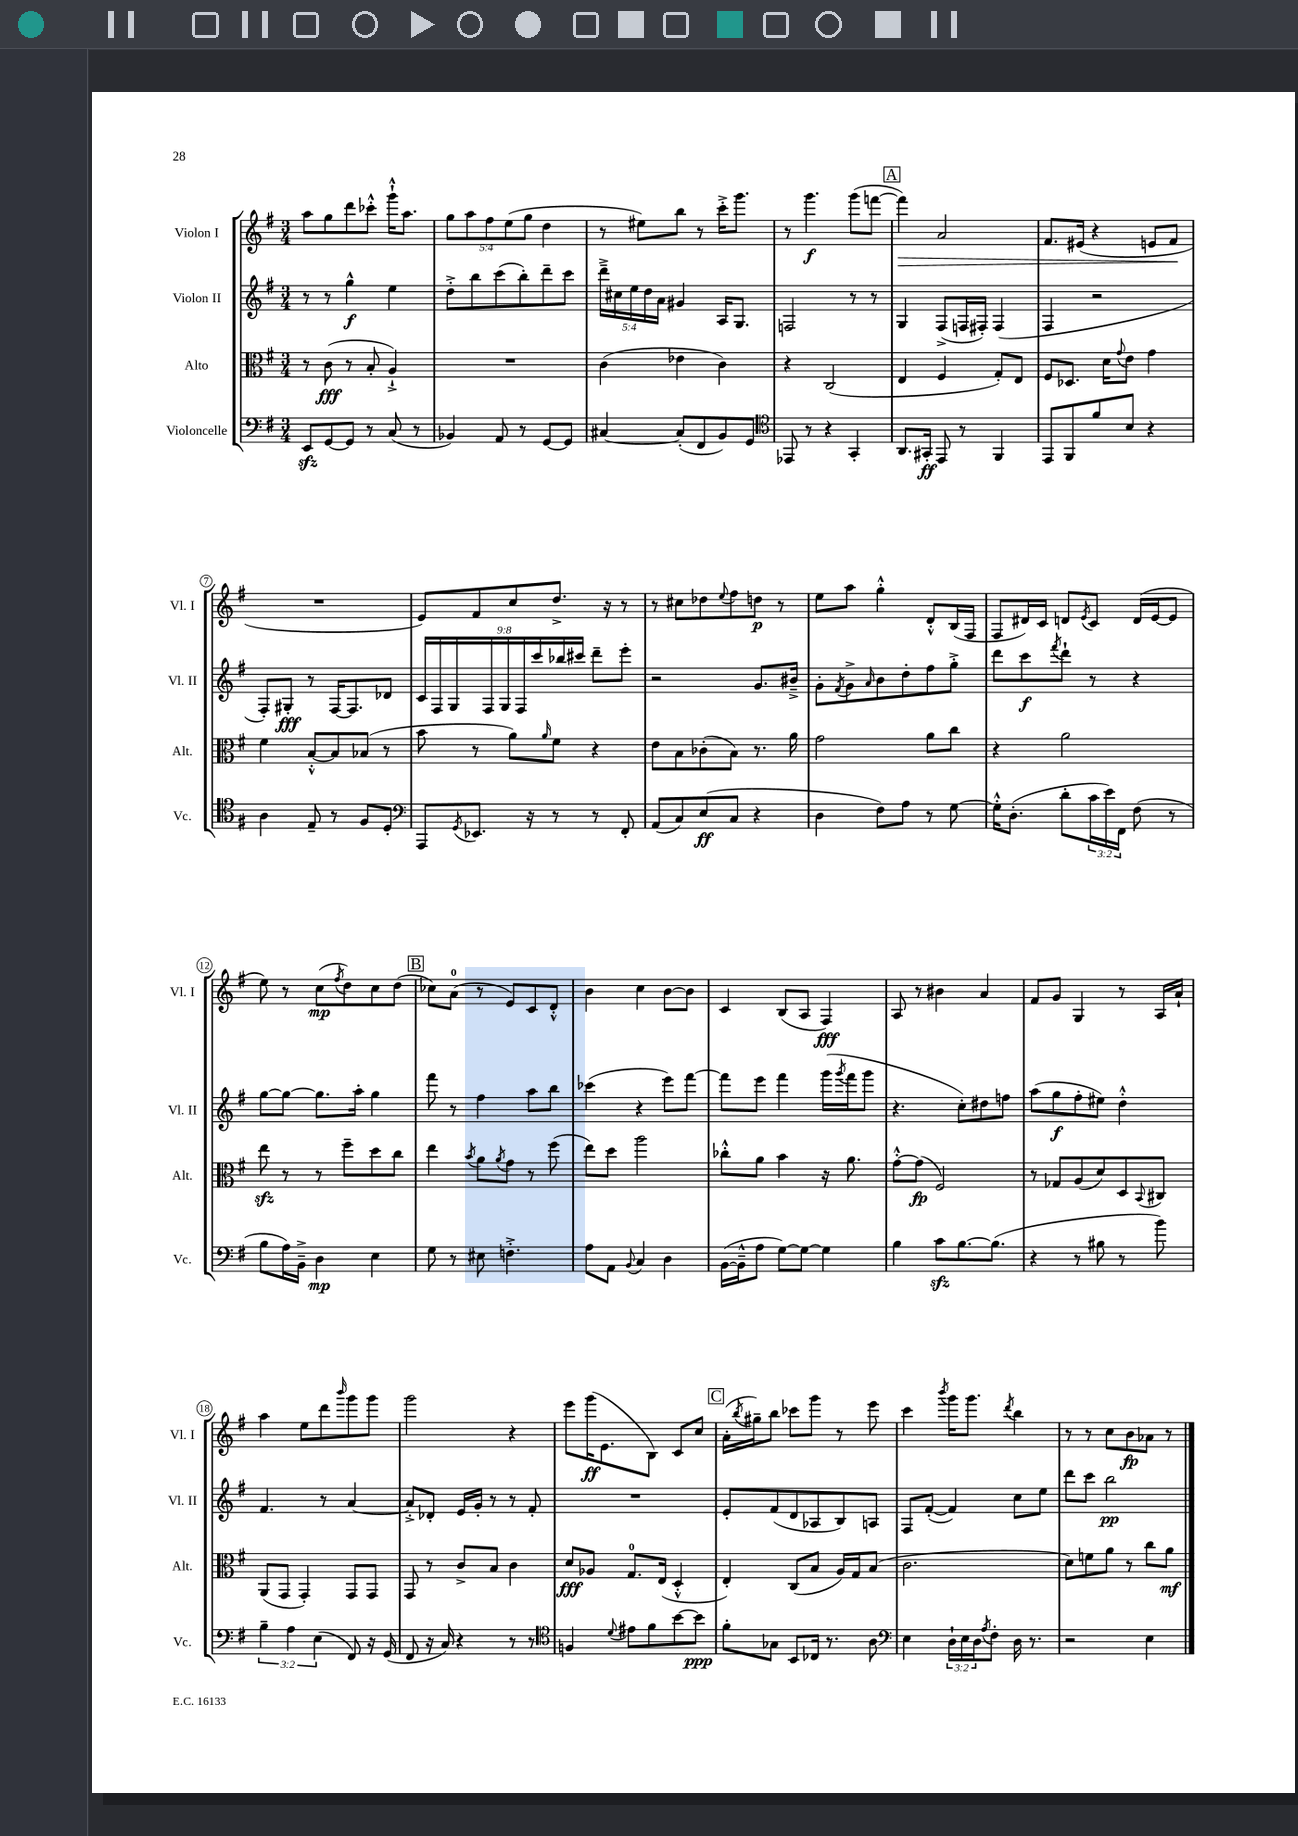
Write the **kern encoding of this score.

**kern	**dynam	**kern	**dynam	**kern	**dynam	**kern	**dynam
*part4	*part4	*part3	*part3	*part2	*part2	*part1	*part1
*staff4	*staff4	*staff3	*staff3	*staff2	*staff2	*staff1	*staff1
*I"Violoncelle	*	*I"Alto	*	*I"Violon II	*	*I"Violon I	*
*I'Vc.	*	*I'Alt.	*	*I'Vl. II	*	*I'Vl. I	*
*clefF4	*	*clefC3	*	*clefG2	*	*clefG2	*
*k[f#]	*	*k[f#]	*	*k[f#]	*	*k[f#]	*
*M3/4	*	*M3/4	*	*M3/4	*	*M3/4	*
=1	=1	=1	=1	=1	=1	=1	=1
8EEzz/L	.	8r	.	8r	.	8aa\L	.
[8GG/	.	(8c\	fff	8r	.	8gg\	.
8GG/J]	.	8r	.	4gg^^\	f	8ddd\	.
8r	.	8B'/	.	.	.	8ccc-X'^^\J	.
(8C/	.	4A`^/)	.	4ee\	.	16ggg`^^\KL	.
.	.	.	.	.	.	8.aa\J	.
8r	.	.	.	.	.	.	.
=2	=2	=2	=2	=2	=2	=2	=2
4BB-X/)	.	2.r	.	8dd'^\L	.	10gg\L	.
.	.	.	.	.	.	10aa\	.
.	.	.	.	8bb\	.	.	.
.	.	.	.	.	.	10ff#\	.
8AA/	.	.	.	(8ccc\	.	.	.
.	.	.	.	.	.	(10ee\	.
8r	.	.	.	8bb'\)	.	.	.
.	.	.	.	.	.	10gg\J	.
[8GG/L	.	.	.	8ddd~\	.	4dd\	.
8GG/J]	.	.	.	8ccc\J	.	.	.
=3	=3	=3	=3	=3	=3	=3	=3
[4C#X/	.	(4c\	.	20ddd~^\LL	.	8r	.
.	.	.	.	20cc#X\	.	.	.
.	.	.	.	20ee\	.	.	.
.	.	.	.	.	.	8ee#X\L)	.
.	.	.	.	20dd\	.	.	.
.	.	.	.	20a\JJ	.	.	.
(8C#'/L]	.	4e-X\	.	4g#X/	.	8bb\J	.
8FF#/	.	.	.	.	.	8r	.
8BB/)	.	4c\)	.	16A/KL	.	16ccc'^\KL	.
.	.	.	.	8.G/J	.	8.ggg\J	.
8GG/J	.	.	.	.	.	.	.
=4	=4	=4	=4	=4	=4	=4	=4
*clefC4	*	*	*	*	*	*	*
8EE-X/	.	4r	.	2Fn/	.	8r	.
8r	.	.	.	.	.	4.ggg\	f
4r	.	(2C/	.	.	.	.	.
4GG'/	.	.	.	8r	.	(8ggg\L	.
.	.	.	.	8r	.	[8fffn\J	.
!!LO:REH:place=s1:t=A
=5	=5	=5	=5	=5	=5	=5	=5
!	!	!	!	!	!	!	!LO:HP:b
8.AA/L	.	4E/	.	4G/	.	4fff\])	>
16GG#X'/Jk	ff	.	.	.	.	.	.
8EE/	.	4F#/	.	(8F#^/L	.	2a/	.
8r	.	.	.	16Fn/L	.	.	.
.	.	.	.	16F#X'/JJ)	.	.	.
4FF#/	.	8G'/L)	.	(4F#/	.	.	.
.	.	8E/J	.	.	.	.	.
=6	=6	=6	=6	=6	=6	=6	=6
8EE/L	.	8F#/L	.	4F#/	.	8.f#/L	.
8FF#/	.	8.D-X/J	.	.	.	.	.
.	.	.	.	.	.	(16e#X/Jk	.
8f#/	.	.	.	2r	.	4r	.
.	.	16d\KL	.	.	.	.	.
.	.	8qqg/	.	.	.	.	.
8B/J	.	8e\J	.	.	.	.	.
4r	.	4g\	.	.	.	8en/L	.
.	.	.	.	.	.	8f#/J	.
.	.	.	.	.	.	.	]
!!LO:LB:g=z
=7	=7	=7	=7	=7	=7	=7	=7
4A\	.	4f#\	.	8F#'/L)	.	2.r	.
.	.	.	.	8G#X'/J	fff	.	.
8E~/	.	[8B'^^/L	.	8r	.	.	.
8r	.	8B/]	.	[16F#/KL	.	.	.
.	.	.	.	8.F#/]	.	.	.
8F#/L	.	(8B-X/J	.	.	.	.	.
8D'/J	.	8r	.	8d-X/J	.	.	.
=8	=8	=8	=8	=8	=8	=8	=8
*clefF4	*	*	*	*	*	*	*
8AAA/L	.	8b\	.	18c/LL	.	8e/L)	.
.	.	.	.	18F#/	.	.	.
.	.	.	.	18G/	.	.	.
8qGG/	.	.	.	.	.	.	.
8.EE-X/J	.	8r	.	.	.	8f#/	.
.	.	.	.	18F#/	.	.	.
.	.	.	.	18G/	.	.	.
.	.	8a\L)	.	.	.	8cc/	.
.	.	.	.	18F#/	.	.	.
16r	.	.	.	.	.	.	.
.	.	.	.	18ccc/	.	.	.
.	.	16qqa/	.	.	.	.	.
8r	.	8f#\J	.	.	.	8.dd^/J	.
.	.	.	.	18bb-X/	.	.	.
.	.	.	.	18ccc#X/JJ	.	.	.
8r	.	4r	.	8ddd~\L	.	.	.
.	.	.	.	.	.	16r	.
8FF#'/	.	.	.	8eee'\J	.	8r	.
=9	=9	=9	=9	=9	=9	=9	=9
(8AA/L	.	8e\L	.	2r	.	8r	.
8C/)	.	8B\	.	.	.	8cc#X\L	.
(8E/	ff	(8c-X'\	.	.	.	8dd-X\	.
.	.	.	.	.	.	8qqee/	.
8C/J	.	8B\J)	.	.	.	8ff#\	.
4r	.	8.r	.	8.g/L	.	8ddn\J	p
.	.	.	.	.	.	8r	.
.	.	16a\	.	16b#X~^/Jk	.	.	.
=10	=10	=10	=10	=10	=10	=10	=10
4D\	.	2g\	.	8g'\L	.	8ee\L	.
.	.	.	.	8qf#/	.	.	.
.	.	.	.	8g^\	.	8aa\J	.
.	.	.	.	16qqa/	.	.	.
8F#\L)	.	.	.	8b\	.	4gg'^^\	.
8A\J	.	.	.	8dd'\	.	.	.
8r	.	8a\L	.	8ff#\	.	8d'^^/L	.
[8G\	.	8cc\J	.	8gg'^\J	.	(16B/L	.
.	.	.	.	.	.	16F#/JJ	.
=11	=11	=11	=11	=11	=11	=11	=11
16G'^^\KL]	.	4r	.	8ddd\L	.	8F#/L	.
(8.D'\J	.	.	.	.	.	.	.
.	.	.	.	8ccc\	f	16d#X/L)	.
.	.	.	.	.	.	16c/JJ	.
.	.	.	.	8qfff#/	.	.	.
8d'\L	.	2a\	.	8ddd`\J	.	8dn/L	.
.	.	.	.	.	.	8qe/	.
24c\L	.	.	.	8r	.	8c/J	.
24e\)	.	.	.	.	.	.	.
24FF#\JJ	.	.	.	.	.	.	.
(8F#\	.	.	.	4r	.	(16d/LL	.
.	.	.	.	.	.	[16e/J	.
8r	.	.	.	.	.	8e/J]	.
!!LO:LB:g=z
=12	=12	=12	=12	=12	=12	=12	=12
8B\L	.	8eezz\	.	[8gg\L	.	8ee\)	.
16A\L)	.	8r	.	8gg\J_	.	8r	.
16BB~^\JJ	.	.	.	.	.	.	.
4D\	mp	8r	.	8.gg\L]	.	(8cc\L	mp
.	.	.	.	.	.	8qff#/	.
.	.	8ff#~\L	.	.	.	8dd\)	.
.	.	.	.	16aa'\Jk	.	.	.
4E\	.	8dd\	.	4gg\	.	8cc\	.
.	.	8cc\J	.	.	.	(8dd\J	.
!!LO:REH:place=s1:t=B
=13	=13	=13	=13	=13	=13	=13	=13
8G\	.	4ee\	.	8fff#\	.	8cc-X\L)	.
8r	.	.	.	8r	.	(8a\J	.
.	.	8qb/	.	.	.	.	.
8E#X\	.	8a\L	.	4ff#\	.	8r	.
.	.	8qa/	.	.	.	.	.
4.Fn'^\	.	8g\J	.	.	.	8e/L)	.
.	.	8r	.	8aa\L	.	8c/	.
.	.	(8ff#\	.	8bb\J	.	8d'^^/J	.
=14	=14	=14	=14	=14	=14	=14	=14
8A\L	.	8ee\L)	.	(4ccc-X\	.	4b\	.
8AA\J	.	8dd\J	.	.	.	.	.
8qqBB/	.	.	.	.	.	.	.
4C/	.	2aa\	.	4r	.	4cc\	.
4D\	.	.	.	8eee\L)	.	[8b\L	.
.	.	.	.	[8fff#\J	.	8b\J]	.
=15	=15	=15	=15	=15	=15	=15	=15
([16BB\LL	.	8cc-X'^^\L	.	8fff#\L]	.	4c/	.
16BB~^^\J]	.	.	.	.	.	.	.
8A\J	.	8a\J	.	8eee\J	.	.	.
[8G\L)	.	4b\	.	4fff#\	.	(8B/L	.
8G\J_	.	.	.	.	.	8A/J	.
4G\]	.	16r	.	(16ggg\LL	.	4F#/)	fff
.	.	.	.	8qggg/	.	.	.
.	.	8.a\	.	16fff#\J	.	.	.
.	.	.	.	8ggg\J	.	.	.
=16	=16	=16	=16	=16	=16	=16	=16
4B\	.	[8g'^^\L	.	4.r	.	8A/	.
.	.	(8g\J]	fp	.	.	8r	.
8czz\L	.	2F#/)	.	.	.	4b#X\	.
[8.B\	.	.	.	8cc'\L)	.	.	.
.	.	.	.	8dd#X\	.	4a/	.
(8.B\J]	.	.	.	.	.	.	.
.	.	.	.	8ffn\J	.	.	.
=17	=17	=17	=17	=17	=17	=17	=17
4r	.	8r	.	(8aa\L	.	8f#/L	.
.	.	8G-X/L	.	8gg\	f	8g/J	.
8r	.	(8A/	.	8ff#'\	.	4G/	.
8B#X\	.	8d/)	.	8ee#X\J)	.	.	.
8r	.	8D/	.	4dd'^^\	.	8r	.
.	.	8qqBB/	.	.	.	.	.
8b\)	.	8C#X/J	.	.	.	16A/LL	.
.	.	.	.	.	.	16a`/JJ	.
!!LO:LB:g=z
=18	=18	=18	=18	=18	=18	=18	=18
6B~\	.	(8AA/L	.	4.f#/	.	4aa\	.
.	.	8GG/J	.	.	.	.	.
6A\	.	.	.	.	.	.	.
.	.	4GG'/)	.	.	.	8ee\L	.
(6E\	.	.	.	.	.	.	.
.	.	.	.	8r	.	8ddd\	.
.	.	.	.	.	.	16qqbbb/	.
8FF#/)	.	8GG/L	.	[4a/	.	8ggg\	.
16r	.	8GG/J	.	.	.	8ggg\J	.
(16GG/	.	.	.	.	.	.	.
=19	=19	=19	=19	=19	=19	=19	=19
8FF#/	.	8GG/	.	8a'^/L]	.	2ggg\	.
16r	.	8r	.	8d-X'/J	.	.	.
16C/)	.	.	.	.	.	.	.
4r	.	8c^/L	.	16e/LL	.	.	.
.	.	.	.	16g'/JJ	.	.	.
.	.	8B/J	.	8r	.	.	.
8r	.	4c\	.	8r	.	4r	.
8r	.	.	.	8f#'/	.	.	.
=20	=20	=20	=20	=20	=20	=20	=20
*clefC4	*	*	*	*	*	*	*
4Fn/	.	8d/L	fff	2.r	.	8eee\L	.
.	.	8A-X/J	.	.	.	(16ggg\K	ff
.	.	.	.	.	.	8.e\	.
8qqd/	.	.	.	.	.	.	.
8e#X\L	.	8.G/L	.	.	.	.	.
8f#\	.	.	.	.	.	8B\J)	.
.	.	(16E/Jk	.	.	.	.	.
[8b\	.	4D'^^/	.	.	.	8c/L	.
8b\J]	ppp	.	.	.	.	8cc/J	.
!!LO:REH:place=s1:t=C
=21	=21	=21	=21	=21	=21	=21	=21
8f#'\L	.	4E'/)	.	8e'/L	.	(16a'\LL	.
.	.	.	.	.	.	8qbb/	.
.	.	.	.	.	.	16gg#X~\J)	.
8G-X\J	.	.	.	(8f#/	.	8bb\J	.
8BB/L	.	(8C/L	.	8d/	.	8ccc-X\L	.
16C-X/Jk	.	8B/J	.	8A-X/	.	8ggg\J	.
8.r	.	.	.	.	.	.	.
.	.	16A/LL)	.	8B/)	.	8r	.
.	.	16G/J	.	.	.	.	.
8A\	.	(8B/J	.	8An/J	.	8eee\	.
=22	=22	=22	=22	=22	=22	=22	=22
*clefF4	*	*	*	*	*	*	*
4E\	.	2.c\	.	8F#/L	.	4ccc\	.
.	.	.	.	([8f#'/J	.	.	.
.	.	.	.	.	.	8qbbb/	.
24D`\LL	.	.	.	4f#/])	.	16ggg\KL	.
24E\	.	.	.	.	.	.	.
.	.	.	.	.	.	8.ggg\J	.
24D\J	.	.	.	.	.	.	.
8qA/	.	.	.	.	.	.	.
8F#'\J	.	.	.	.	.	.	.
.	.	.	.	.	.	8qddd/	.
16D\	.	.	.	8cc\L	.	4bb\	.
8.r	.	.	.	.	.	.	.
.	.	.	.	8ee\J	.	.	.
=23	=23	=23	=23	=23	=23	=23	=23
2r	.	8d\L)	.	8ddd\L	.	8r	.
.	.	8fn\	.	8ccc\J	.	8r	.
.	.	8a\J	.	2bb\	pp	8cc\L	.
.	.	8r	.	.	.	8b\	fp
4E\	.	8cc\L	.	.	.	8a-X\J	.
.	.	8a\J	mf	.	.	8r	.
==	==	==	==	==	==	==	==
*-	*-	*-	*-	*-	*-	*-	*-
